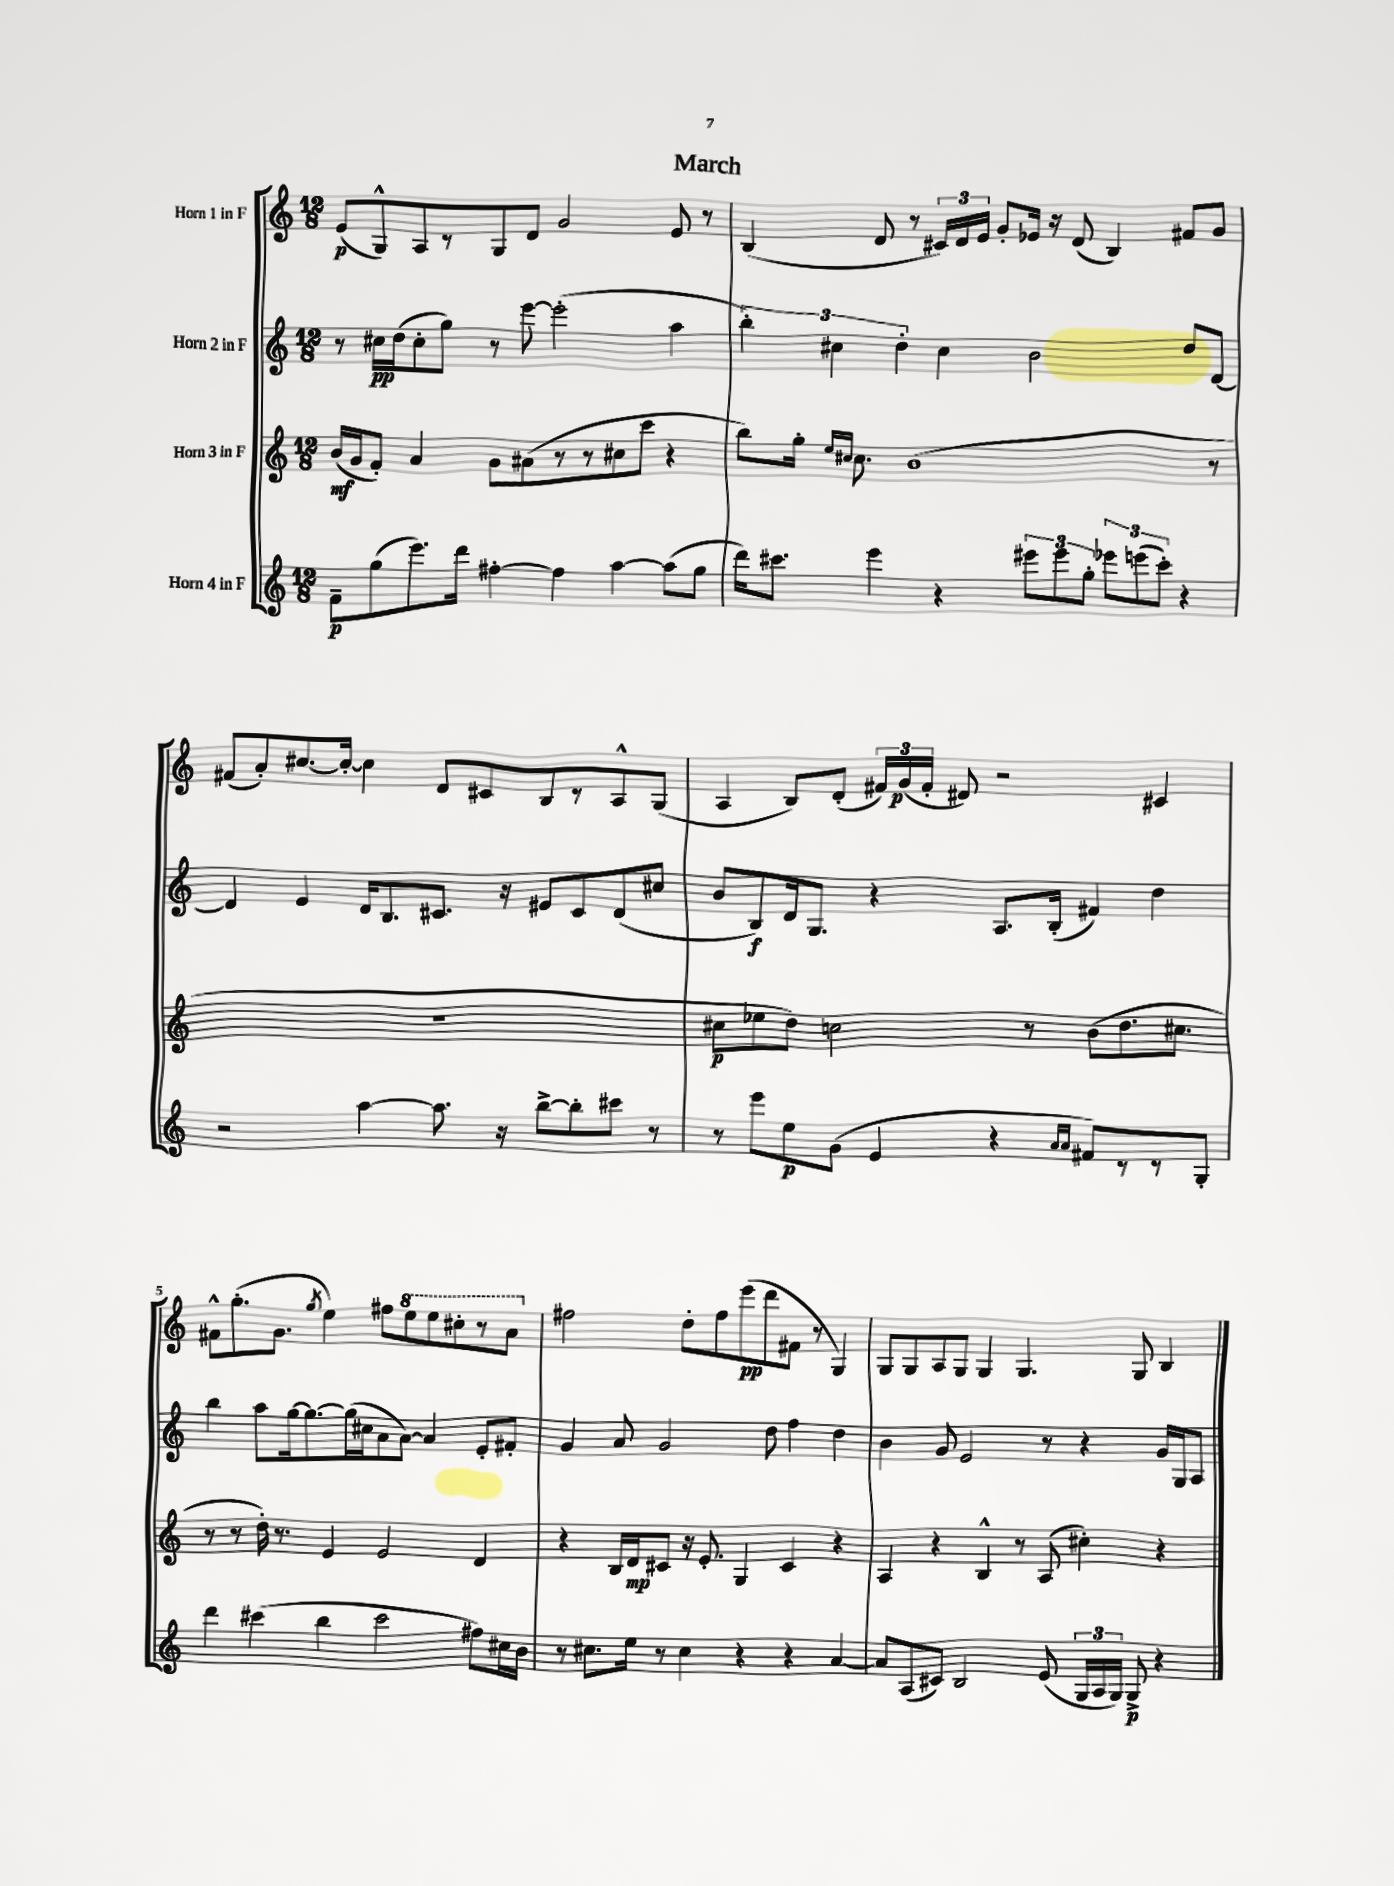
\header { title = "March" }
<<
\new StaffGroup <<
\new Staff = "s0" \with { instrumentName = "Horn 1 in F" } {
    \clef treble \key c \major \numericTimeSignature \time 12/8
    \autoBeamOff e'8[\p( g8-^) a8 r8 g8 d'8] g'2 e'8 r8 |
    b4( d'8 r8 \tuplet 3/2 { cis'16[) d'16 e'16] } g'8[-. ees'16] r16 d'8( b4) fis'8[ g'8] |
    fis'8[( a'8-.) cis''8.~ cis''16]~-. cis''4 d'8[ cis'8 b8 r8 a8-^ g8]( |
    a4 b8[) d'8]-.( \tuplet 3/2 { fis'16[) g'16\p( fis'16]-. } dis'8) r2 cis'4 |
    fis'8[-^ g''8.-.( g'8.] \acciaccatura { g''8 } e''4) fis''8[ \ottava #1 e'''8 e'''8 cis'''8-. r8 a''8] \ottava #0 |
    fis''2 d''8[-. fis''8 e'''8\pp( d'''8 fis'8] r8 g4) |
    g8[ g8 a8 g8] g4 g4. g8 b4 \bar "|." |
}
\new Staff = "s1" \with { instrumentName = "Horn 2 in F" } {
    \clef treble \key c \major \numericTimeSignature \time 12/8
    \autoBeamOff r8 cis''16[\pp d''16( cis''8-. g''8]) r8 e'''8~ e'''2-.( a''4 |
    \tuplet 3/2 { b''4-.) cis''4 d''4-. } cis''4 b'2 d''8[ d'8]~ |
    d'4 e'4 d'16[ b8. cis'8.] r16 eis'8[ cis'8 d'8( cis''8] |
    b'8[ b8\f) d'16 g8.] r4 a8.[ b16]-.( fis'4) d''4 |
    b''4 a''8[ g''16~ g''8.~ g''16( cis''16 a'8 a'8]~) a'4 e'8[-. fis'8]-. |
    g'4 a'8 g'2 d''8 f''4 d''4 |
    b'4 g'8 e'2 r8 r4 g'16[ g16 a8] \bar "|." |
}
\new Staff = "s2" \with { instrumentName = "Horn 3 in F" } {
    \clef treble \key c \major \numericTimeSignature \time 12/8
    \autoBeamOff b'16[\mf( g'16 f'8]-.) a'4 g'8[ ais'8( r8 r8 cis''8 c'''8] r4 |
    b''8[) g''16]-. \grace { e''16[ cis''16] } cis''8. b'1( r8 |
    r1. |
    cis''8[\p ees''8 d''8]) c''2 r8 b'8[( d''8. cis''8.] |
    r8 r8 d''16-.) r8. e'4 e'2 d'4 |
    r4 b16[ d'16\mp cis'8] r16 e'8.-. g4 cis'4 r4 |
    a4 r4 b4-^ r8 a8( cis''4-.) r4 \bar "|." |
}
\new Staff = "s3" \with { instrumentName = "Horn 4 in F" } {
    \clef treble \key c \major \numericTimeSignature \time 12/8
    \autoBeamOff f'8[--\p g''8( e'''8.) d'''16] fis''4~-. fis''4 a''4~ a''8[( g''8] |
    d'''16[) cis'''8.] e'''4 r4 \tuplet 3/2 { eis'''8[ eis'''8 g''8]-. } \tuplet 3/2 { ees'''8[ e'''8( cis'''8]-.) } r4 |
    r2 a''4~ a''8. r16 b''8[~-> b''8-. cis'''8] r8 |
    r8 e'''8[ e''8\p g'8]( e'4 r4 \grace { a'16[ a'16] } fis'8[) r8 r8 g8]-. |
    d'''4 cis'''4( b''4 cis'''2 fis''8[) cis''16 b'16] |
    r8 cis''8.[ e''16] r8 cis''4 r4 r4 a'4~ |
    a'8[ a8( cis'8]) b2 e'8( \tuplet 3/2 { g16[ a16 g16]) } g8->\p r4 \bar "|." |
}
>>
>>
\layout { \context { \Score \override BarNumber.break-visibility = ##(#f #t #t) barNumberVisibility = #(every-nth-bar-number-visible 5) } }
